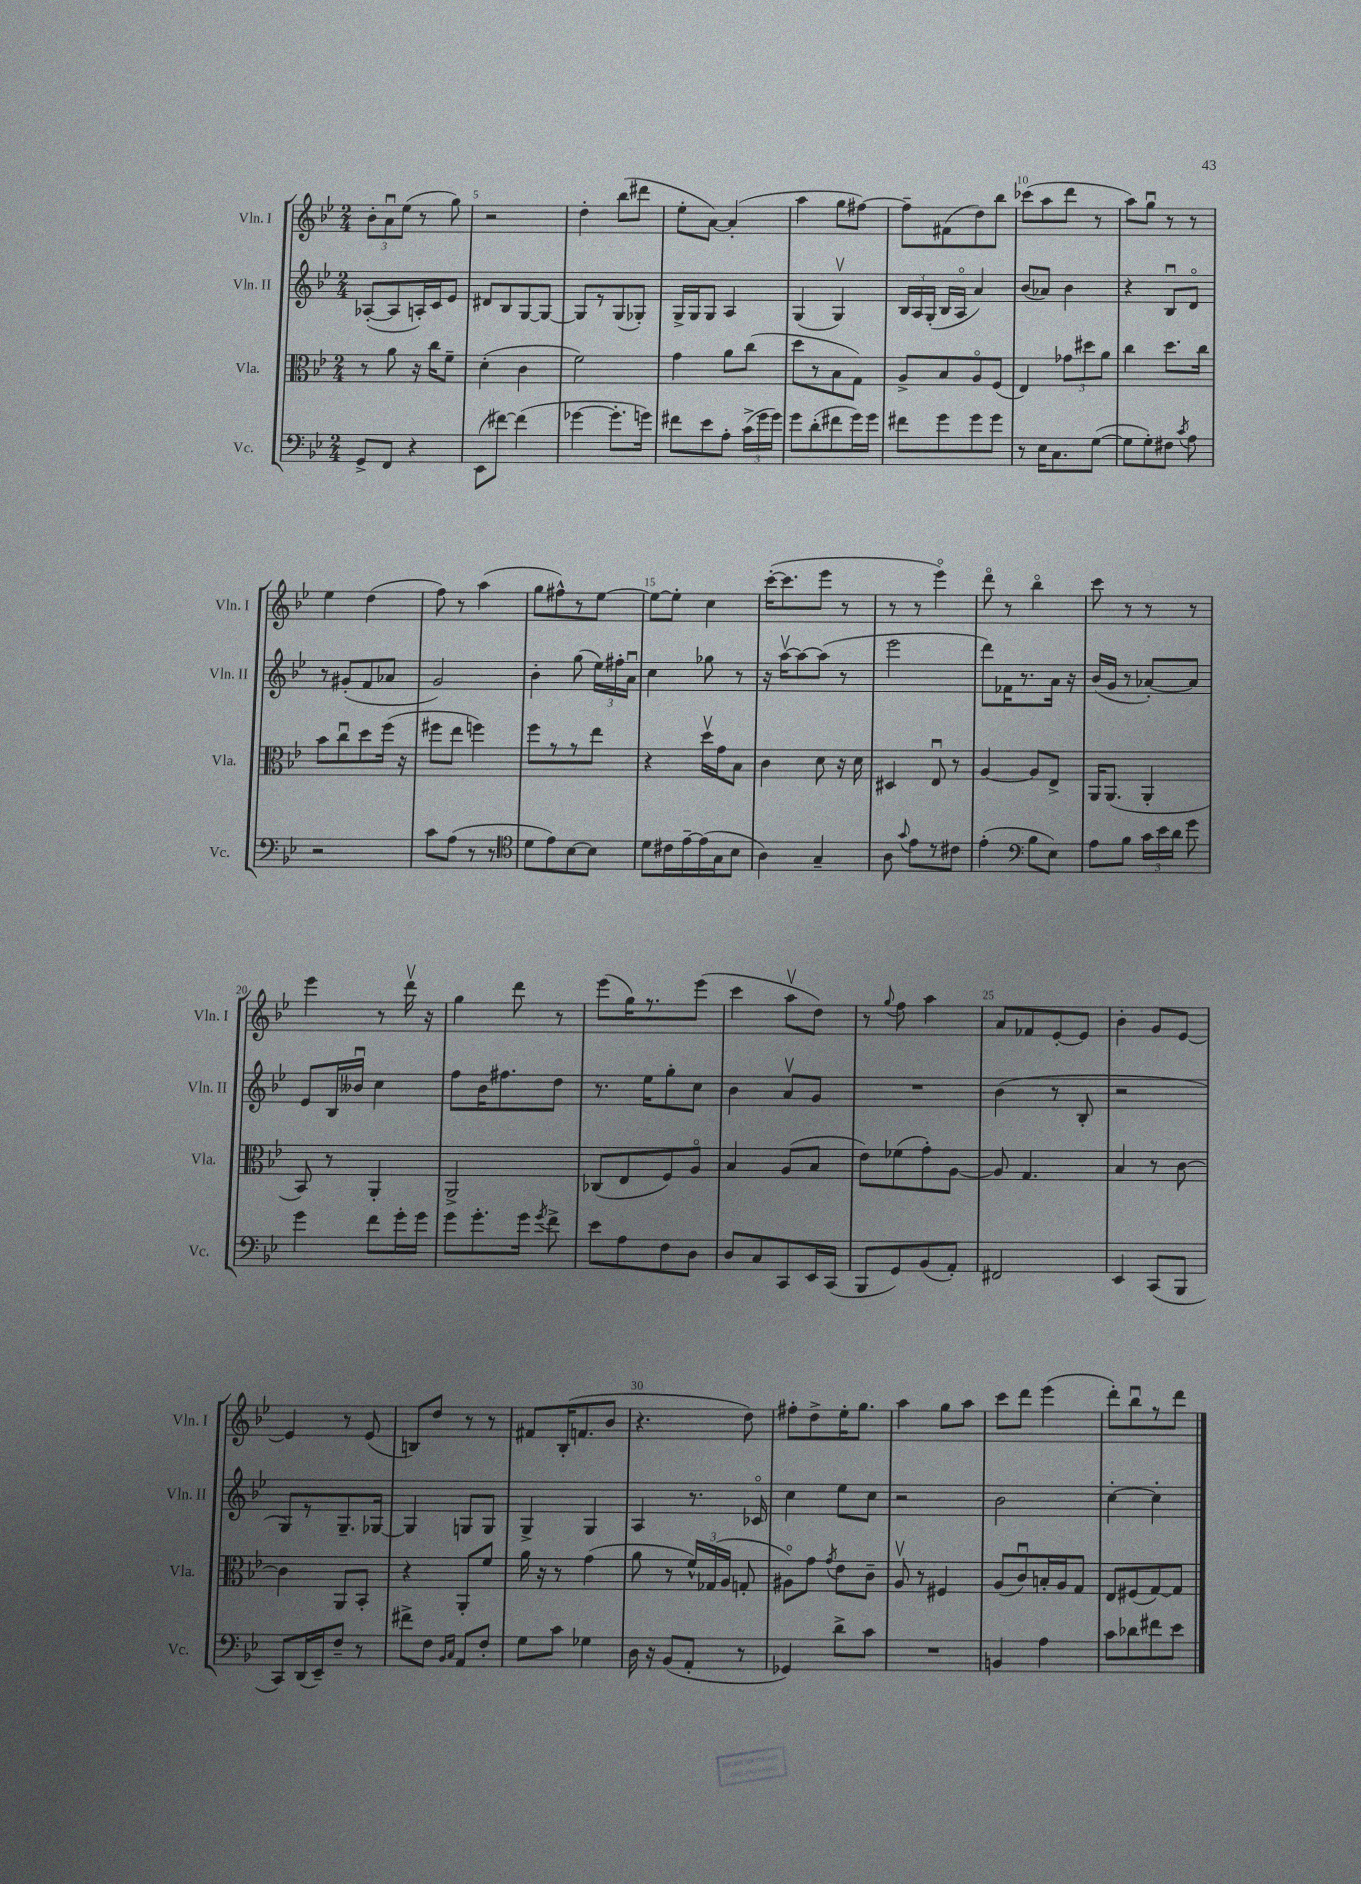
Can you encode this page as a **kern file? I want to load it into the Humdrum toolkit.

**kern	**kern	**kern	**kern
*staff4	*staff3	*staff2	*staff1
*clefF4	*clefC3	*clefG2	*clefG2
*k[b-e-]	*k[b-e-]	*k[b-e-]	*k[b-e-]
*M2/4	*M2/4	*M2/4	*M2/4
8GG^	8r	([8A-'	12b-'
.	.	.	12au
8FF	8a	8A-]	.
.	.	.	(12ee-
4r	16r	16A')	8r
.	16cc	16c	.
.	8f~	8e-	8gg)
=	=	=	=
(8EE-	(4d'	8d#	2r
[8f#)	.	8B-	.
(4f#]	4c	[8G	.
.	.	8G_	.
=	=	=	=
[4g-	2f)	8G]	4dd'
.	.	8r	.
8.g-']	.	(8G	(8bb-
.	.	8G-')	8ddd#
16g)	.	.	.
=	=	=	=
8f#	4g	16G^	8ee-'
.	.	16G	.
8e-	.	8G	[8a)
8A'	8a	4A	(4a']
(24c^	(8cc	.	.
24g	.	.	.
24g)	.	.	.
=	=	=	=
8g	8dd	(4G	4aa
(8d'	8r	.	.
8f#	8B-	4Gv)	8gg
16g)	8G)	.	[8ff#)
16g	.	.	.
=	=	=	=
8f#	8A^	24B-	8ff#~]
.	.	24A	.
.	.	(24G'	.
8g	8B-	16B-	(8f#
.	.	16Ao	.
8g	8Ao	4a)	8dd)
8g	(8F	.	8bb-
=	=	=	=
8r	4E-)	(8b-	(8ccc-
16E-	.	8a-)	8aa
8.C	.	.	.
.	12g-	4b-	8ddd
.	12dd#	.	.
([8G	.	.	8r
.	12a	.	.
=	=	=	=
8G]	4cc	4r	8aa)
8G')	.	.	8ggu
8F#	8.dd	8B-u	8r
8qc	.	.	.
8A	.	8do	8r
.	16cc	.	.
=	=	=	=
2r	8b-	8r	4ee-
.	8ccu	(8g#'	.
.	8dd	8f	(4dd
.	(16ff	8a-	.
.	16r	.	.
=	=	=	=
8c	8ff#	2g)	8ff)
(8A	8ee-	.	8r
8r	4ff)	.	(4aa
8r	.	.	.
=	=	=	=
*clefC4	*	*	*
8d	8ff	4b-'	8gg
8e-)	8r	.	8ff#^^)
[8B-	8r	(8gg	8r
8B-]	8ee-	24ee-)	[8ee-
.	.	24ff#'	.
.	.	24au	.
=	=	=	=
8d	4r	4cc	8ee-_
16c#	.	.	8ee-']
[16e-~	.	.	.
(16e-]	16ddv	8gg-	4cc
16G	16g	.	.
8B-	8B-	8r	.
=	=	=	=
4A)	4c	16r	([16ccc'
.	.	[16aav	8.ccc]
.	.	8aa_	.
4G~	8d	(8aa]	8eee-
.	16r	8r	8r
.	16d	.	.
=	=	=	=
8A	4D#	2eee-	8r
8qqg	.	.	.
8e-	.	.	8r
8r	8E-u	.	4eee-o)
8c#	8r	.	.
=	=	=	=
(4e-'	[4A	8ddd)	8dddo
.	.	16f-	8r
.	.	8.r	.
*clefF4	*	*	*
8B-	8A]	.	4bb-o
8E-)	8E-^	16a	.
.	.	16r	.
=	=	=	=
8A	16AA	(16b-	8ccc
.	(8.AA	16g	.
8B-	.	8r	8r
24c	4AA'	[8a-')	8r
24e-	.	.	.
24d	.	.	.
8g	.	8a-]	8r
=	=	=	=
4g	8BB-)	8e-	4eee-
.	8r	16B-	.
.	.	16b--u	.
8f	4AA'	4cc	8r
16g'	.	.	16dddv
16g	.	.	16r
=	=	=	=
8g	2AA^	8ff	4gg
8.g'	.	16b-	.
.	.	8.ff#	.
.	.	.	8ddd
16g	.	.	.
8qg	.	.	.
8f^	.	8dd	8r
=	=	=	=
8e-	(8C-	8.r	(8eee-
8A	8E-	.	16gg)
.	.	16ee-	8.r
8F	8F)	8gg'	.
8D	8Ao	8cc	(8eee-
=	=	=	=
8D	4B-	4b-	4ccc
8C	.	.	.
8CC	(8A	8av	8aav
16EE-	8B-	8g	8dd)
(16CC	.	.	.
=	=	=	=
8BBB-	8e-)	2r	8r
.	.	.	8qqgg
8GG)	(8f-	.	8ff
(8BB-	8g')	.	4aa
8AA')	[8A	.	.
=	=	=	=
2FF#	8A]	(4b-	8a
.	4.G	.	8f-
.	.	8r	[8e-'
.	.	8B-'	8e-]
=	=	=	=
4EE-	4B-	2r	4b-'
(8CC	8r	.	8g
8BBB-	[8c	.	[8e-
=	=	=	=
8CC)	4c]	8G)	4e-]
(16DD	.	8r	.
16EE-~)	.	.	.
8F~	8AA	8.G~	8r
8r	8BB-'	.	(8e-
.	.	[16G-	.
=	=	=	=
8f#^	4r	4G-]	8B)
8F	.	.	8dd
16qqBB-	.	.	.
16qqC	.	.	.
8AA	8AA'	8G	8r
8F'	8f	8G	8r
=	=	=	=
8G	16a	4G^	8f#
.	16r	.	.
8c	8r	.	(16B-'
.	.	.	8.f
4G-	(4g	4G	.
.	.	.	8b-
=	=	=	=
16D	8a	4A	4.r
16r	.	.	.
(8BB-	8r	.	.
8AA'	24f^^)	8.r	.
.	(24G-	.	.
.	24A	.	.
8r	8G'	.	8dd)
.	.	16c-o	.
=	=	=	=
4GG-)	8A#o)	4cc	8ff#'
.	8g	.	8dd^
.	8qg	.	.
8d^	8e-	8ee-	16ee-'
.	.	.	8.gg
8c	8c~	8cc	.
=	=	=	=
2r	8Av	2r	4aa
.	8r	.	.
.	4F#	.	8gg
.	.	.	8aa
=	=	=	=
4BB	(8A	2b-	8ccc
.	8cu)	.	8ddd
4A	16B'	.	(4eee-
.	16A	.	.
.	8G	.	.
=	=	=	=
8c	8E-	[4cc'	8ddd')
8d-	(8F#	.	8bb-u
8f#	[8G)	4cc']	8r
8e-	8G]	.	8ddd
==	==	==	==
*-	*-	*-	*-
